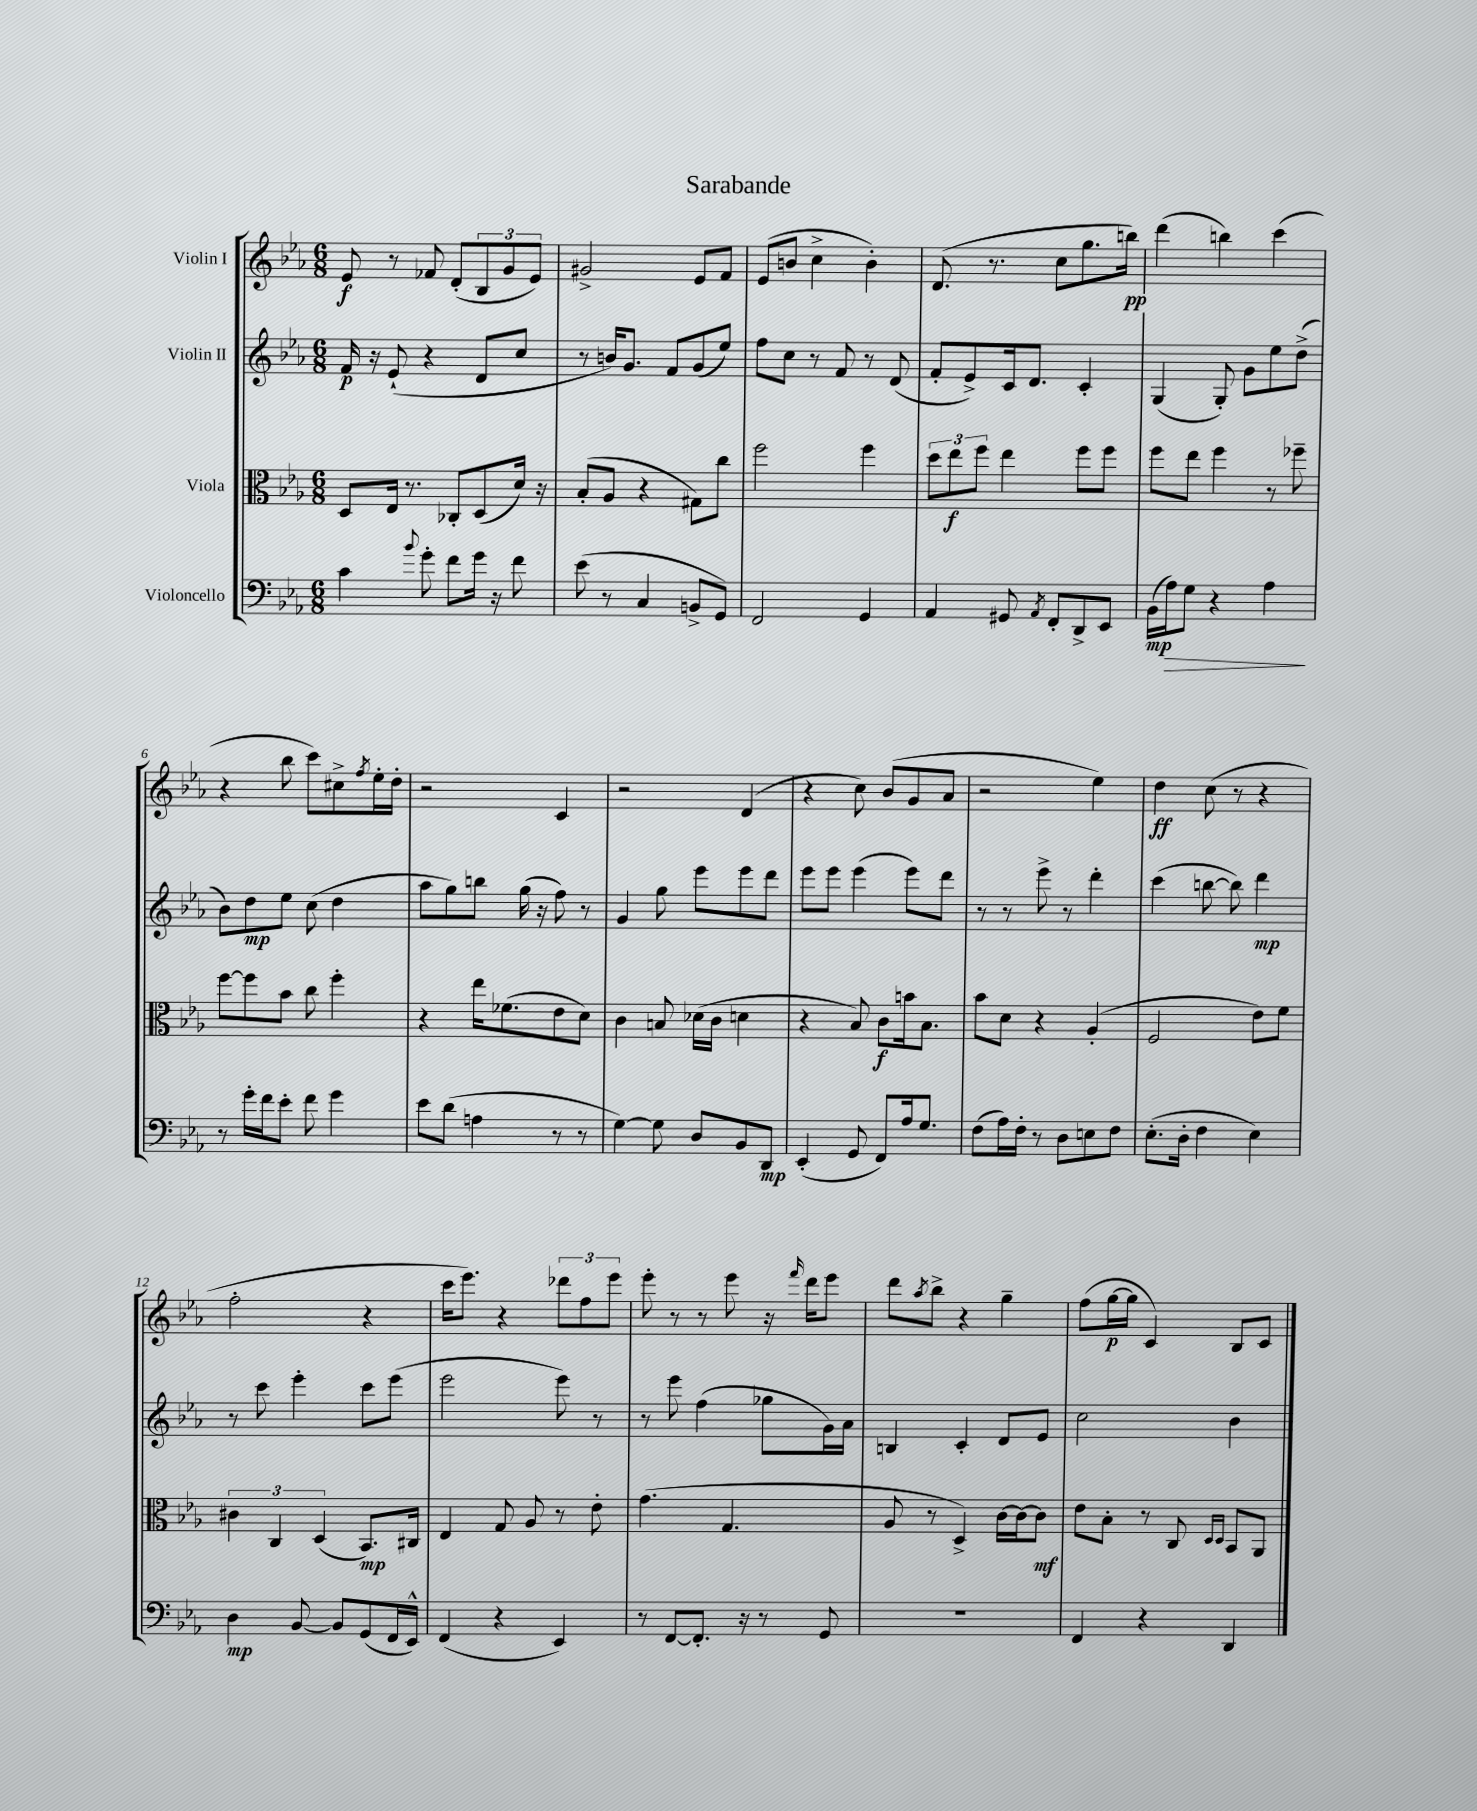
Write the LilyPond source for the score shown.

\header { title = "Sarabande" }
<<
\new StaffGroup <<
\new Staff = "s0" \with { instrumentName = "Violin I" } {
    \clef treble \key ees \major \numericTimeSignature \time 6/8
    ees'8\f r8 fes'8 d'8-.( \tuplet 3/2 { bes8 g'8 ees'8) } |
    gis'2-> ees'8 f'8 |
    ees'8( b'8 c''4-> b'4-.) |
    d'8.( r8. c''8 g''8. b''16\pp) |
    d'''4( b''4) c'''4( |
    r4 bes''8 c'''8) cis''8-> \acciaccatura { f''8 } ees''16-. d''16-. |
    r2 c'4 |
    r2 d'4( |
    r4 c''8) bes'8( g'8 aes'8 |
    r2 ees''4) |
    d''4\ff c''8( r8 r4 |
    f''2-. r4 |
    c'''16 ees'''8.) r4 \tuplet 3/2 { des'''8 f''8 ees'''8 } |
    ees'''8-. r8 r8 ees'''8 r16 \grace { f'''16 } d'''16 ees'''8 |
    d'''8 \acciaccatura { aes''8 } bes''8-> r4 g''4-- |
    f''8( g''16~\p g''16 c'4) bes8 c'8 \bar "|." |
}
\new Staff = "s1" \with { instrumentName = "Violin II" } {
    \clef treble \key ees \major \numericTimeSignature \time 6/8
    f'16\p r16 ees'8-!( r4 d'8 c''8 |
    r8 b'16) g'8. f'8 g'8( ees''8) |
    f''8 c''8 r8 f'8 r8 d'8( |
    f'8-. ees'8->) c'16 d'8. c'4-. |
    g4( g8-.) g'8 ees''8 d''8->( |
    bes'8) d''8\mp ees''8 c''8( d''4 |
    aes''8 g''8) b''8 g''16( r16 f''8) r8 |
    g'4 g''8 ees'''8 ees'''8 d'''8 |
    ees'''8 ees'''8 ees'''4( ees'''8) d'''8 |
    r8 r8 ees'''8-> r8 d'''4-. |
    c'''4( b''8~ b''8) d'''4\mp |
    r8 c'''8 ees'''4-. c'''8 ees'''8( |
    ees'''2 ees'''8) r8 |
    r8 ees'''8 f''4( ges''8 g'16) aes'16 |
    b4 c'4-. d'8 ees'8 |
    c''2 bes'4 \bar "|." |
}
\new Staff = "s2" \with { instrumentName = "Viola" } {
    \clef alto \key ees \major \numericTimeSignature \time 6/8
    d8 ees16 r8. ces8-. d8( d'16) r16 |
    bes8-.( aes8 r4 gis8) c''8 |
    f''2 f''4 |
    \tuplet 3/2 { d''8 ees''8\f f''8 } ees''4 f''8 f''8 |
    f''8 ees''8 f''4 r8 fes''8-- |
    f''8~ f''8 bes'8 c''8 f''4-. |
    r4 ees''16 fes'8.( ees'8 d'8) |
    c'4 b8 des'16( c'16 d'4 |
    r4 bes8) c'8\f b'16 bes8. |
    bes'8 d'8 r4 aes4-.( |
    f2 ees'8) f'8 |
    \tuplet 3/2 { cis'4 c4 d4( } bes,8.\mp) cis16 |
    ees4 g8 aes8 r8 ees'8-. |
    g'4.( g4. |
    aes8 r8 d4->) c'16~ c'16~ c'8\mf |
    ees'8 bes8-. r8 c8 \grace { d16 d16 } bes,8 aes,8 \bar "|." |
}
\new Staff = "s3" \with { instrumentName = "Violoncello" } {
    \clef bass \key ees \major \numericTimeSignature \time 6/8
    c'4 \appoggiatura { bes'8 } g'8-. f'8 g'16 r16 f'8 |
    ees'8( r8 c4 b,8-> g,8) |
    f,2 g,4 |
    aes,4 gis,8 \acciaccatura { aes,8 } f,8-. d,8-> ees,8 |
    bes,16\mp( aes16\>) g8 r4 aes4\! |
    r8 g'16-. f'16 ees'8-. f'8 g'4 |
    ees'8 d'8( a4 r8 r8 |
    g4~) g8 d8 bes,8 d,8\mp |
    ees,4-.( g,8 f,8) aes16 g8. |
    f8( aes16) f16-. r8 d8 e8 f8 |
    ees8.-.( d16-. f4 ees4) |
    d4\mp bes,8~ bes,8 g,8( f,16 ees,16-^) |
    f,4( r4 ees,4) |
    r8 f,8~ f,8.-. r16 r8 g,8 |
    R2. |
    f,4 r4 d,4 \bar "|." |
}
>>
>>
